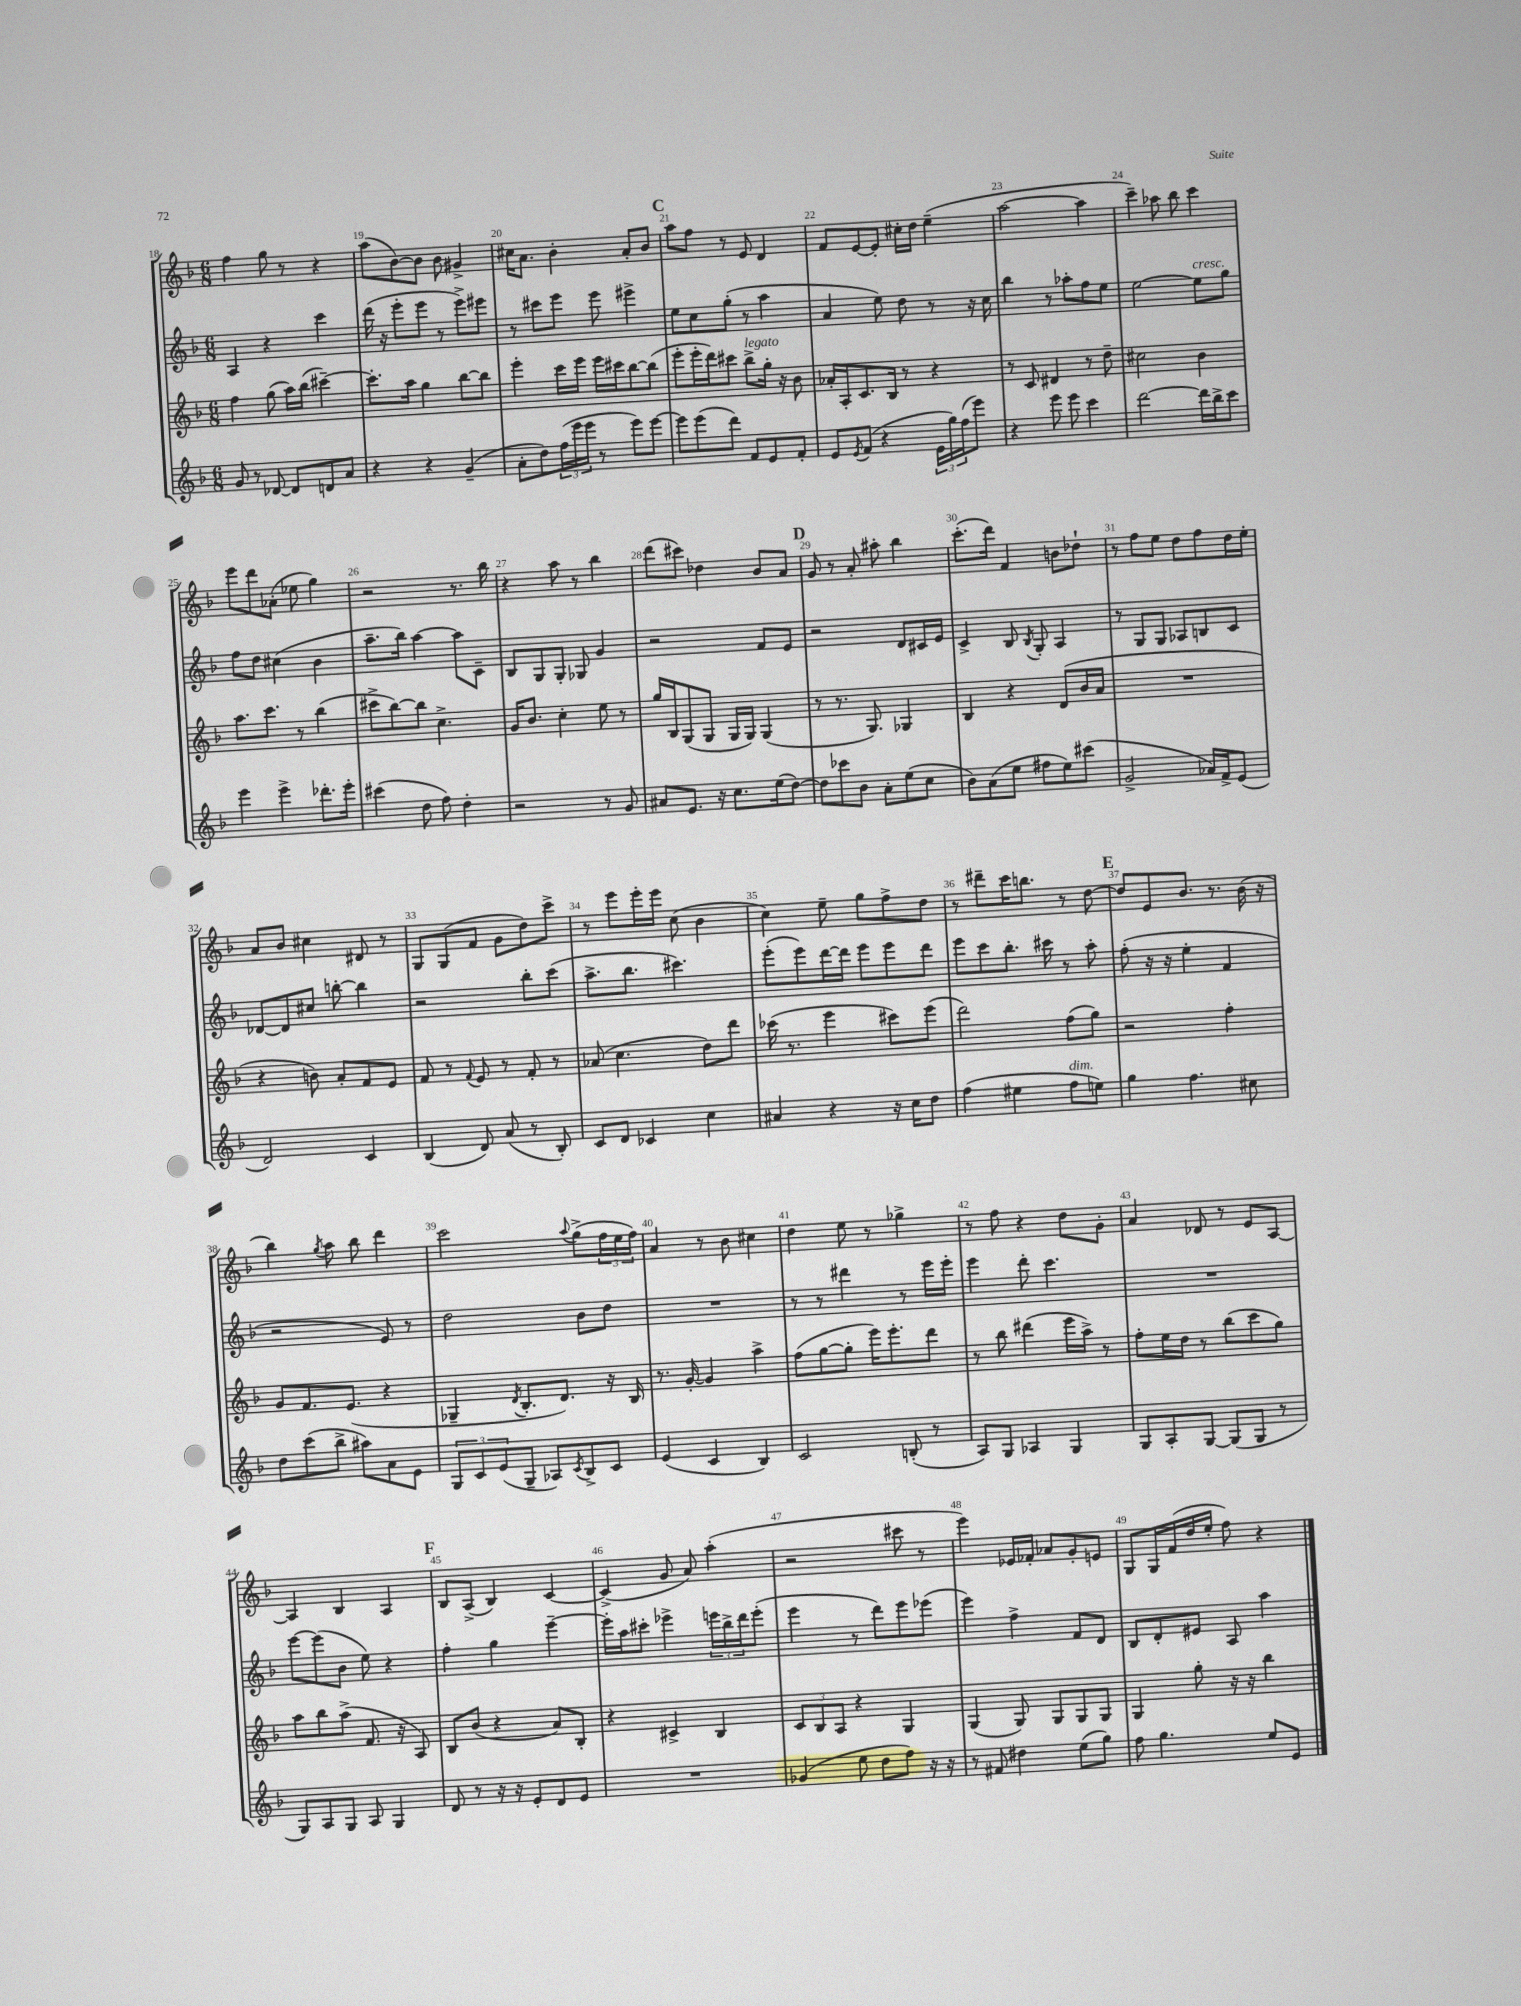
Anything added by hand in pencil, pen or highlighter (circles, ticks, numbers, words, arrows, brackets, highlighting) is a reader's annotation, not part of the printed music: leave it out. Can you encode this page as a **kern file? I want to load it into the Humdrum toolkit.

**kern	**kern	**kern	**kern
*staff4	*staff3	*staff2	*staff1
*clefG2	*clefG2	*clefG2	*clefG2
*k[b-]	*k[b-]	*k[b-]	*k[b-]
*M6/8	*M6/8	*M6/8	*M6/8
8g	4ff	4A	4ff
8r	.	.	.
[8d-	(8gg	4r	8gg
8d-]	16aa)	.	8r
.	(16bb-	.	.
8d	[4ccc#~)	4ccc	4r
8a	.	.	.
=	=	=	=
4r	8.ccc#']	(16ddd	(8aa
.	.	16r	.
.	.	8eee'	[8b-)
.	16aa	.	.
4r	4gg	8eee	8b-]
.	.	8r	8b-
(4g~	[8bb-	8eee^)	4g#^
.	8bb-]	8eee#	.
=	=	=	=
8a'	4eee'	8r	16cc#
.	.	.	8.a
8dd)	.	8ccc#	.
(24ff	16ccc	8eee	4b-'
24eee	.	.	.
.	16eee	.	.
24eee	.	.	.
8r	16eee	8eee	.
.	16ccc#	.	.
8eee)	[8bb-	4eee#^	8a'
[8eee	(8bb-]	.	8b-
=	=	=	=
8eee]	8eee'	8ee	8aa
(8eee	16eee'	8cc	8ff
.	16ddd)	.	.
8ddd)	8ccc#	(8gg'	8r
8f	8bb-^	8r	8e
8e	16gg'	4aa	4d
.	16r	.	.
8f'	8b-	.	.
=	=	=	=
8e	16a-'	4a	8f
.	16A'	.	.
8qe	.	.	.
(8f	8.c	.	[8e
4r	.	8ee)	8e']
.	16B-	.	.
.	8r	8dd	16cc#'
.	.	.	16dd
24e	4r	8r	(4ee~
24gg)	.	.	.
(24ff	.	.	.
8eee)	.	16r	.
.	.	16cc	.
=	=	=	=
4r	8r	4bb-	[2aa
.	8c	.	.
8eee	4d#	8r	.
8eee	.	8aa-'	.
4ccc	8r	8ff	4aa]
.	8dd~	8ee	.
=	=	=	=
[2ddd	2cc#	[2ee	4ccc~)
.	.	.	8aa-
.	.	.	8bb-
16ddd]	4b-	8ee]	4ccc
16bb-^	.	.	.
8ccc	.	8gg	.
=	=	=	=
4eee	8.aa	8ff	8eee
.	.	8dd	8ddd
.	8.ccc	.	.
4eee^	.	(4cc#	(8a-'
.	8r	.	8ee-
8.ddd-'	(4bb-	4b-	4gg)
16eee'	.	.	.
=	=	=	=
(4ccc#	8ccc#^	8.aa~	2r
.	[8bb-)	.	.
.	.	16bb-)	.
8dd	8bb-]	[4aa	.
8ff)	4.cc^	.	.
4dd'	.	8aa]	8.r
.	.	8c~	.
.	.	.	16bb-
=	=	=	=
2r	16g	8B-	4r
.	8.b-	.	.
.	.	8G	.
.	4cc'	8G'	8aa
.	.	8G-	8r
8r	8ee	4g	4bb-
8g	8r	.	.
=	=	=	=
8a#	16gg	2r	(8ddd
.	16B-	.	.
8.e	(8G	.	8ccc#)
.	8G	.	4dd-
16r	.	.	.
8.cc	16G	.	.
.	16G)	.	.
.	(4G	8f	8b-
(16ee	.	.	.
[8dd)	.	8e	8a
=	=	=	=
8dd]	8r	2r	8g
8ccc-	8.r	.	8r
8b-	.	.	8a'
.	8.G)	.	.
8a'	.	.	8aa#'
(8ee	4G-	8d	4bb-
8cc	.	16c#	.
.	.	16e	.
=	=	=	=
8b-)	4B-	4c^	(8.ccc'
(8a	.	.	.
.	.	.	16ddd)
8ee	4r	8B-	4f
.	.	8qB-	.
8ff#	.	8G'	.
8ee)	(8d	4A	8b
(8ccc#	16b-	.	8dd-`
.	16a	.	.
=	=	=	=
2g^	2.r	8r	8r
.	.	8G	8ff
.	.	8G	8ee
.	.	8A-	8dd
16a-)	.	8B	8ff
16f^	.	.	.
(8e	.	8c	16dd
.	.	.	16ee'
=	=	=	=
2d)	4r	[8d-	8a
.	.	8d-]	8b-
.	8b)	8cc#	4cc#
.	8a'	[8bb'	.
4c	8f	4bb]	8d#
.	8e	.	8r
=	=	=	=
(4B-	8f	2r	8G
.	8r	.	(8G
.	8qqf	.	.
8d)	8e	.	8f
(8a	8r	.	8g
8r	8f'	8bb-'	8dd)
8B-')	8r	(8ccc	8ccc^
=	=	=	=
8c	(8a-	8.aa^	8r
8d	4.cc	.	8eee
.	.	8.bb-	.
4c-	.	.	16eee'
.	.	.	16eee
.	.	4.ccc#)	(8cc
4cc	8dd)	.	4b-
.	8ddd	.	.
=	=	=	=
4a#	(16ccc-	(8eee'	4cc)
.	8.r	.	.
.	.	8eee)	.
4r	4eee	[16ddd	8ee~
.	.	16ddd]	.
.	.	8eee	8gg
16r	8ccc#)	8eee	8ff^
16cc	.	.	.
8dd	(8eee	8ddd	8dd
=	=	=	=
(4ff	2ddd)	8eee	8r
.	.	8ccc	8ddd#~
4ee#	.	8.bb-'	16ccc
.	.	.	8.bb
.	.	16ccc#	.
8ff	(8ff	8r	8r
8ee)	8gg)	8aa'	[8dd
=	=	=	=
4gg	2r	(8ff'	8dd]
.	.	16r	8e
.	.	16r	.
4.ff	.	4ee'	8.b-
.	.	.	8.r
.	4ff'	4f	.
8cc#	.	.	(16b-
.	.	.	16r
=	=	=	=
8dd	8g	2r	4bb-)
(8ccc	8.f	.	.
.	.	.	8qgg
8bb-^	.	.	8aa
.	(8.e	.	.
8aa#)	.	.	8bb-
8a	4r	8e)	4ddd
8e	.	8r	.
=	=	=	=
12G	4G-~	2dd	2ccc
12c	.	.	.
(12e	.	.	.
.	8qd	.	.
8G~	8.B-'	.	.
8A-)	.	.	.
.	8.d)	.	.
8qc	.	.	8qqaa
8B-^	.	8b-	(8gg^
8c	16r	8dd	24ff
.	.	.	24ee
.	16B-	.	.
.	.	.	24ff)
=	=	=	=
(4e	8.r	2.r	4a
.	[16g'	.	.
4c	4g]	.	8r
.	.	.	8b-
4B-)	4aa^	.	4cc#
=	=	=	=
2c	(8ff	8r	4dd
.	[8gg	8r	.
.	8gg']	4ddd#	8ee
.	16eee)	.	8r
.	8.eee'	.	.
(8B'	.	8r	4gg-^
8r	8ddd	16eee	.
.	.	16eee'	.
=	=	=	=
8A)	8r	4eee	8r
8G	8bb-	.	8ff
4A-	(4ddd#	8ddd'	4r
.	.	4.ccc	.
4G	16eee	.	8dd
.	16aa^)	.	.
.	8r	.	8g'
=	=	=	=
8G	8ff'	2.r	4a
8A'	16ee	.	.
.	16dd	.	.
[8G	8r	.	8d-
(8G]	(8bb-	.	8r
8G	8ccc	.	8e
8r	8gg)	.	[8A
=	=	=	=
8G)	8aa	[8eee	4A]
8A	8bb-	(8eee]	.
8G	(8aa^	8b-	4B-
8A	8.f	8ee)	.
4G	.	4r	4A
.	16r	.	.
.	8A)	.	.
=	=	=	=
8d	8B-	4ff'	8B-
8r	(8b-	.	(8A^
16r	4r	4gg	4B-)
16r	.	.	.
8e'	.	.	.
8d	8a)	[4eee~	[4c
8e	8B-'	.	.
=	=	=	=
2.r	4r	16eee']	(4c^]
.	.	16aa	.
.	.	8ccc#'	.
.	4c#^	4eee-^	8g
.	.	.	8a)
.	4B-	24eee	(4aa'
.	.	24bb-^	.
.	.	24ddd	.
.	.	(8eee'	.
=	=	=	=
(4g-	12c	4eee	2r
.	12B-	.	.
.	12A	.	.
8ee	4r	8r	.
8dd	.	8ddd)	.
8ff)	4G	8eee	8ccc#
16r	.	(8eee-	8r
16r	.	.	.
=	=	=	=
8r	(4G	4eee)	4eee)
8f#	.	.	.
4dd#	8G)	4ff^	16e-
.	.	.	16f-'
.	8G	.	8a-
(8ee	8G	8f	8g'
8gg)	8G	8d	8e
=	=	=	=
8ff	4G	8B-	8G
4.gg	.	8d'	16G
.	.	.	(16f
.	8gg'	8e#	16dd
.	.	.	16ee'
.	16r	8A	8ff)
.	16r	.	.
8ee	4bb-	4aa	4r
8e	.	.	.
==	==	==	==
*-	*-	*-	*-
